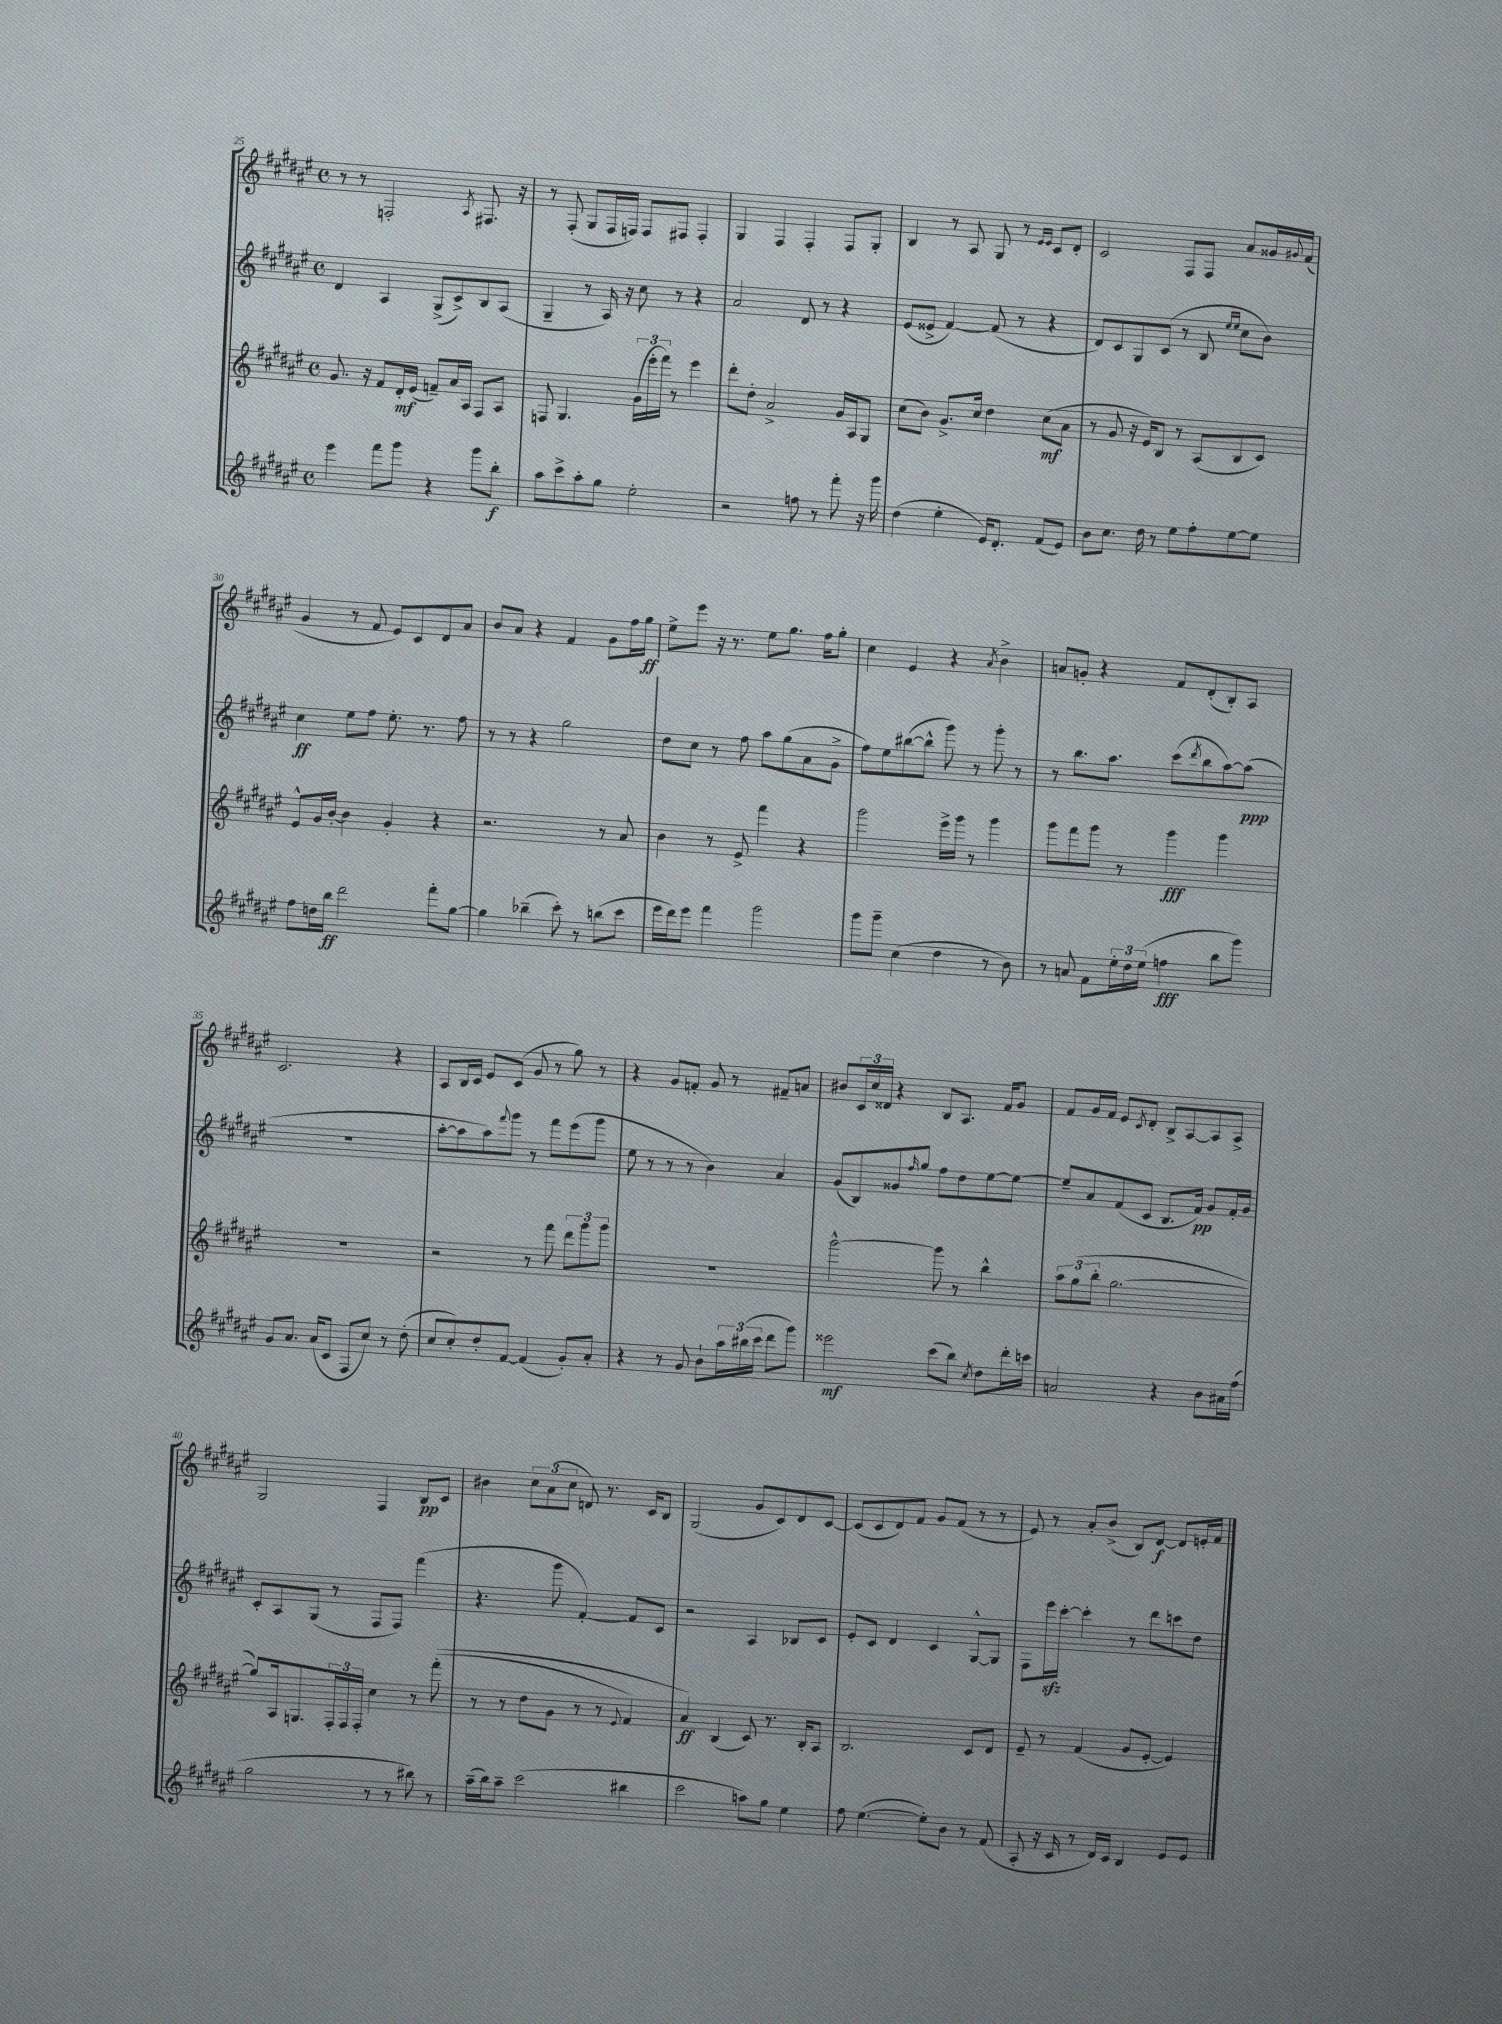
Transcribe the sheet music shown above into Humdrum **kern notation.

**kern	**dynam	**kern	**dynam	**kern	**dynam	**kern	**dynam
*part4	*part4	*part3	*part3	*part2	*part2	*part1	*part1
*staff4	*staff4	*staff3	*staff3	*staff2	*staff2	*staff1	*staff1
*clefG2	*	*clefG2	*	*clefG2	*	*clefG2	*
*k[f#c#g#d#a#e#]	*	*k[f#c#g#d#a#e#]	*	*k[f#c#g#d#a#e#]	*	*k[f#c#g#d#a#e#]	*
*M4/4	*	*M4/4	*	*M4/4	*	*M4/4	*
*met(c)	*	*met(c)	*	*met(c)	*	*met(c)	*
=25	=25	=25	=25	=25	=25	=25	=25
4eee#\	.	8.g#/	.	4d#/	.	8r	.
.	.	.	.	.	.	8r	.
.	.	16r	.	.	.	.	.
8fff#\L	.	8f#/L	.	4A#/	.	2Fn'/	.
8ggg#\J	.	16d#'/L	mf	.	.	.	.
.	.	(16e#/JJ	.	.	.	.	.
4r	.	8fn~/L)	.	(8G#^/L	.	.	.
.	.	16a#/L	.	8c#^/)	.	.	.
.	.	16A#/JJ	.	.	.	.	.
.	.	.	.	.	.	8qA#/	.
8ggg#\L	.	8F#/L	.	8B/	.	8.F#X/	.
8bb'\J	f	8A#/J	.	(8A#/J	.	.	.
.	.	.	.	.	.	16r	.
=26	=26	=26	=26	=26	=26	=26	=26
8aa#\L	.	8Fn/	.	4G#~/	.	8r	.
8ccc#^\	.	4.G#/	.	.	.	(8F#'/	.
8aa#'\	.	.	.	8r	.	8G#/L	.
8gg#\J	.	.	.	16A#/)	.	16F#/L	.
.	.	.	.	16r	.	16Fn/JJ)	.
2ee#'\	.	(24g#\LL	.	8cc#\	.	8F/L	.
.	.	24eee#'\	.	.	.	.	.
.	.	24fff#\JJ)	.	.	.	.	.
.	.	8r	.	8r	.	8F#X/J	.
.	.	4eee#\	.	4r	.	4F#'/	.
=27	=27	=27	=27	=27	=27	=27	=27
2r	.	8ddd#'\L	.	2a#/	.	4G#/	.
.	.	8dd#'\J	.	.	.	.	.
.	.	2a#^/	.	.	.	4F#/	.
8ffn\	.	.	.	8d#/	.	4F#'/	.
8r	.	.	.	8r	.	.	.
8fff#'\	.	16g#/LL	.	4r	.	8F#/L	.
.	.	16A#/J	.	.	.	.	.
16r	.	8G#/J	.	.	.	8G#'/J	.
16ggg#\	.	.	.	.	.	.	.
=28	=28	=28	=28	=28	=28	=28	=28
(4dd#\	.	(8cc#\L	.	(8e#/L	.	4B/	.
.	.	8b\J)	.	8e##X^/J	.	.	.
4ee#'\	.	8.g#^/L	.	[4f#/)	.	8r	.
.	.	.	.	.	.	8A#/	.
.	.	16cc#/Jk	.	.	.	.	.
16e#/KL)	.	4dd#\	.	(8f#/]	.	8G#/	.
8.d#'/J	.	.	.	.	.	.	.
.	.	.	.	8r	.	8r	.
.	.	.	.	.	.	16qqe#/LL	.
.	.	.	.	.	.	16qqe#/JJ	.
(8f#/L	.	(8cc#\L	mf	4r	.	8c#/L	.
8e#/J)	.	8a#\J	.	.	.	8d#'/J	.
=29	=29	=29	=29	=29	=29	=29	=29
8b\L	.	8r	.	8d#/L)	.	2c#/	.
8.cc#\J	.	8g#/	.	8c#/	.	.	.
.	.	16r	.	8G#/	.	.	.
16dd#\	.	16e#/KL)	.	.	.	.	.
8r	.	8B/J	.	(8c#/J	.	.	.
8ee#\L	.	8r	.	8r	.	8F#/L	.
8ff#'\	.	(8A#/L	.	8B/	.	8F#/J	.
.	.	.	.	16qqee#/LL	.	.	.
.	.	.	.	16qqee#/JJ	.	.	.
[8ee#\	.	8B/	.	8cc#\L	.	8a#/L	.
8ee#\J]	.	8c#/J)	.	8b\J)	.	16g##X/L	.
.	.	.	.	.	.	8qqg#X/	.
.	.	.	.	.	.	(16f#/JJ	.
!!LO:LB:g=z
=30	=30	=30	=30	=30	=30	=30	=30
8ff#\L	.	8e#^^/L	.	4cc#\	ff	4g#/	.
16ddn\L	.	16g#/L	.	.	.	.	.
16bb\JJ	ff	[16b'/JJ	.	.	.	.	.
2ddd#\	.	4b\]	.	8ee#\L	.	8r	.
.	.	.	.	8ff#\J	.	8f#/	.
.	.	4g#'/	.	8.ee#'\	.	8e#/L)	.
.	.	.	.	.	.	8c#/	.
.	.	.	.	8.r	.	.	.
8fff#'\L	.	4r	.	.	.	8d#/	.
[8gg#\J	.	.	.	8ff#\	.	8a#/J	.
=31	=31	=31	=31	=31	=31	=31	=31
4gg#\]	.	2.r	.	8r	.	8b/L	.
.	.	.	.	8r	.	8a#/J	.
(4bb-X~\	.	.	.	4r	.	4r	.
8ccc#'\)	.	.	.	2gg#\	.	4f#/	.
8r	.	.	.	.	.	.	.
(8bbn\L	.	8r	.	.	.	8g#\L	.
8ccc#\J	.	8a#/	.	.	.	16ff#\L	.
.	.	.	.	.	.	16gg#\JJ	ff
=32	=32	=32	=32	=32	=32	=32	=32
16eee#\LL	.	4b\	.	8dd#\L	.	8ee#^\L	.
16ddd#\J)	.	.	.	.	.	.	.
8eee#\J	.	.	.	8cc#\J	.	8eee#\J	.
4fff#\	.	8r	.	8r	.	16r	.
.	.	.	.	.	.	8.r	.
.	.	8e#^/	.	8ff#\	.	.	.
2ggg#\	.	4fff#\	.	8aa#\L	.	8ee#\L	.
.	.	.	.	(8gg#\	.	8.gg#\J	.
.	.	4r	.	8a#\	.	.	.
.	.	.	.	.	.	16ff#\KL	.
.	.	.	.	8g#^\J	.	8gg#'\J	.
=33	=33	=33	=33	=33	=33	=33	=33
8ggg#\L	.	2ggg#\	.	8ff#\L)	.	4cc#\	.
8ggg#~\J	.	.	.	8ee#\	.	.	.
(4cc#\	.	.	.	([8bb#X\	.	4e#/	.
.	.	.	.	8bb#^^\J]	.	.	.
4dd#\	.	16eee#^\LL	.	8ggg#\)	.	4r	.
.	.	16ggg#\JJ	.	.	.	.	.
.	.	8r	.	8r	.	.	.
.	.	.	.	.	.	8qa#/	.
8r	.	4ggg#\	.	8ggg#'\	.	4b^\	.
8b\)	.	.	.	8r	.	.	.
=34	=34	=34	=34	=34	=34	=34	=34
8r	.	8ggg#\L	.	8r	.	8an/L	.
8an/	.	8fff#\	.	8.bb\L	.	8gn'/J	.
8f#\L	.	8ggg#\J	.	.	.	4r	.
.	.	.	.	8.aa#\J	.	.	.
24ee#'\L	.	8r	.	.	.	.	.
24dd#\	.	.	.	.	.	.	.
(24ee#\JJ	.	.	.	.	.	.	.
4ffn\	fff	4ggg#\	fff	(8ccc#\L	.	8f#/L	.
.	.	.	.	8qddd#/	.	.	.
.	.	.	.	8bb\	.	(8d#'/	.
8bb\L	.	4ggg#\	.	[8aa#\)	.	8B'/)	.
8ggg#\J)	.	.	.	(8aa#\J]	ppp	8A#/J	.
!!LO:LB:g=z
=35	=35	=35	=35	=35	=35	=35	=35
8g#/L	.	1r	.	1r	.	2.c#/	.
8.a#/J	.	.	.	.	.	.	.
(16a#/KL	.	.	.	.	.	.	.
8c#/J	.	.	.	.	.	.	.
8F#/L	.	.	.	.	.	.	.
8cc#/J)	.	.	.	.	.	.	.
8r	.	.	.	.	.	4r	.
(8dd#'\	.	.	.	.	.	.	.
=36	=36	=36	=36	=36	=36	=36	=36
8cc#/L	.	2r	.	[8aa#'\L	.	8A#/L	.
8cc#'/)	.	.	.	8aa#\]	.	16B/L	.
.	.	.	.	.	.	16c#/JJ	.
8dd#'/	.	.	.	8aa#\)	.	8e#/L	.
.	.	.	.	8qqfff#/	.	.	.
[8f#/J	.	.	.	8ggg#\J	.	(8c#/J	.
(4f#/]	.	8r	.	8r	.	8g#/	.
.	.	8fff#\	.	8fff#\L	.	8r	.
8g#'/L)	.	12ddd#\L	.	(8eee#\	.	8gg#\)	.
.	.	12ggg#\	.	.	.	.	.
8a#'/J	.	.	.	8ggg#\J	.	8r	.
.	.	12ggg#\J	.	.	.	.	.
=37	=37	=37	=37	=37	=37	=37	=37
4r	.	1r	.	8ee#\	.	4r	.
.	.	.	.	8r	.	.	.
8r	.	.	.	8r	.	8g#/L	.
8g#/	.	.	.	8r	.	8fn'/J	.
8b`\L	.	.	.	4b\)	.	8g#/	.
24aa#\L	.	.	.	.	.	8r	.
(24bb#X\	.	.	.	.	.	.	.
24ccc#\JJ	.	.	.	.	.	.	.
8ddd#\L	.	.	.	4a#/	.	8f#X~/L	.
8ggg#\J)	.	.	.	.	.	8an/J	.
=38	=38	=38	=38	=38	=38	=38	=38
2eee##X\	mf	[2ggg#^^\	.	(8g#/L	.	8b#X/L	.
.	.	.	.	8B/)	.	24c#/L	.
.	.	.	.	.	.	24cc#/	.
.	.	.	.	.	.	24d##X/JJ	.
.	.	.	.	8g##X/	.	4r	.
.	.	.	.	16qqff#/	.	.	.
.	.	.	.	8gg#/J	.	.	.
(8ccc#\L	.	8ggg#\]	.	8ff#\L	.	8B/L	.
8bb\J)	.	8r	.	8dd#\	.	8.A#/J	.
8qcc#/	.	.	.	.	.	.	.
8dd#\L	.	4bb^^\	.	[8ee#\	.	.	.
.	.	.	.	.	.	16f#/KL	.
16ddd#'\L	.	.	.	8ee#\J_	.	8g#/J	.
16cccn\JJ	.	.	.	.	.	.	.
=39	=39	=39	=39	=39	=39	=39	=39
2an/	.	12aa#\L	.	8ee#~/L]	.	8f#/L	.
.	.	(12gg#\	.	.	.	.	.
.	.	.	.	8a#/	.	16g#/L	.
.	.	12bb'\J	.	.	.	.	.
.	.	.	.	.	.	16f#/JJ	.
.	.	[2.gg#\	.	(8f#/	.	8e#/L	.
.	.	.	.	.	.	8qc#/	.
.	.	.	.	8c#/J	.	8d#'/J	.
4r	.	.	.	8.B/L	.	8B^/L	.
.	.	.	.	.	.	[8A#/	.
.	.	.	.	16f#/Jk)	pp	.	.
8b\L	.	.	.	8g#/L	.	8A#/]	.
16a#X\L	.	.	.	16f#'/L	.	8A#^/J	.
(16ff#\JJ	.	.	.	16g#/JJ	.	.	.
!!LO:LB:g=z
=40	=40	=40	=40	=40	=40	=40	=40
2gg#\	.	8gg#/L])	.	8c#'/L	.	2G#/	.
.	.	16A#/k	.	8A#/	.	.	.
.	.	8.Gn/	.	.	.	.	.
.	.	.	.	(8G#/J	.	.	.
.	.	24F#'/L	.	8r	.	.	.
.	.	24F#/	.	.	.	.	.
.	.	24F#'/JJ	.	.	.	.	.
8r	.	4cc#\	.	8F#/L	.	4F#/	.
8r	.	.	.	8F#/J)	.	.	.
8bb#X\)	.	8r	.	(4fff#\	.	8B/L	pp
8r	.	((8fff#'\	.	.	.	8c#/J	.
=41	=41	=41	=41	=41	=41	=41	=41
(16aa#~\LL	.	8r	.	4.r	.	4b#X\	.
16bb\J)	.	.	.	.	.	.	.
8aa#~\J	.	8r	.	.	.	.	.
(2ccc#\	.	8dd#\L	.	.	.	12cc#\L	.
.	.	.	.	.	.	(12a#\	.
.	.	8g#\J	.	8ggg#\	.	.	.
.	.	.	.	.	.	12cc#\J	.
.	.	8r	.	[4f#'/)	.	8dn/)	.
.	.	8r	.	.	.	8.r	.
.	.	8qqe#/	.	.	.	.	.
4bb#X\	.	4f#/)	.	8f#/L]	.	.	.
.	.	.	.	.	.	16c#/KL	.
.	.	.	.	8c#/J	.	8B/J	.
=42	=42	=42	=42	=42	=42	=42	=42
2ccc#\	.	4a#/)	ff	2r	.	(2G#/	.
.	.	(4B/	.	.	.	.	.
8aan\L)	.	8c#/)	.	4A#/	.	8g#/L	.
8gg#\J	.	8.r	.	.	.	8c#/)	.
4ee#\	.	.	.	8B-X/L	.	8d#/	.
.	.	16B'/KL	.	.	.	.	.
.	.	8A#/J	.	8c#/J	.	[8c#/J	.
=43	=43	=43	=43	=43	=43	=43	=43
8ff#\	.	2.B/	.	8e#'/L	.	(8c#/L]	.
([4.ee#\	.	.	.	8c#/J	.	8c#/	.
.	.	.	.	4d#/	.	8d#/)	.
.	.	.	.	.	.	8f#/J	.
8ee#'\L])	.	.	.	4c#/	.	8g#/L	.
8b\J	.	.	.	.	.	(8f#/J	.
8r	.	8c#/L	.	[8G#^^/L	.	8r	.
(8f#/	.	8d#/J	.	8G#/J]	.	8r	.
=44	=44	=44	=44	=44	=44	=44	=44
8A#'/	.	8e#~/	.	8F#\L	.	8e#/)	.
16r	.	8r	.	16eee#zz\L	.	8r	.
16c#/	.	.	.	[16ccc#'\JJ	.	.	.
8r	.	(4f#/	.	4ccc#'\]	.	8a#'/L	.
16d#/LL)	.	.	.	.	.	(8b^/J	.
16c#/JJ	.	.	.	.	.	.	.
4B/	.	8g#/L	.	8r	.	8B/L)	.
.	.	[8e#'/J	.	8ddd#\L	.	[8d#/J	f
8e#/L	.	4e#/])	.	8cccn\	.	8d#/L]	.
8e#/J	.	.	.	8dd#\J	.	16en'/L	.
.	.	.	.	.	.	16f#/JJ	.
==	==	==	==	==	==	==	==
*-	*-	*-	*-	*-	*-	*-	*-
